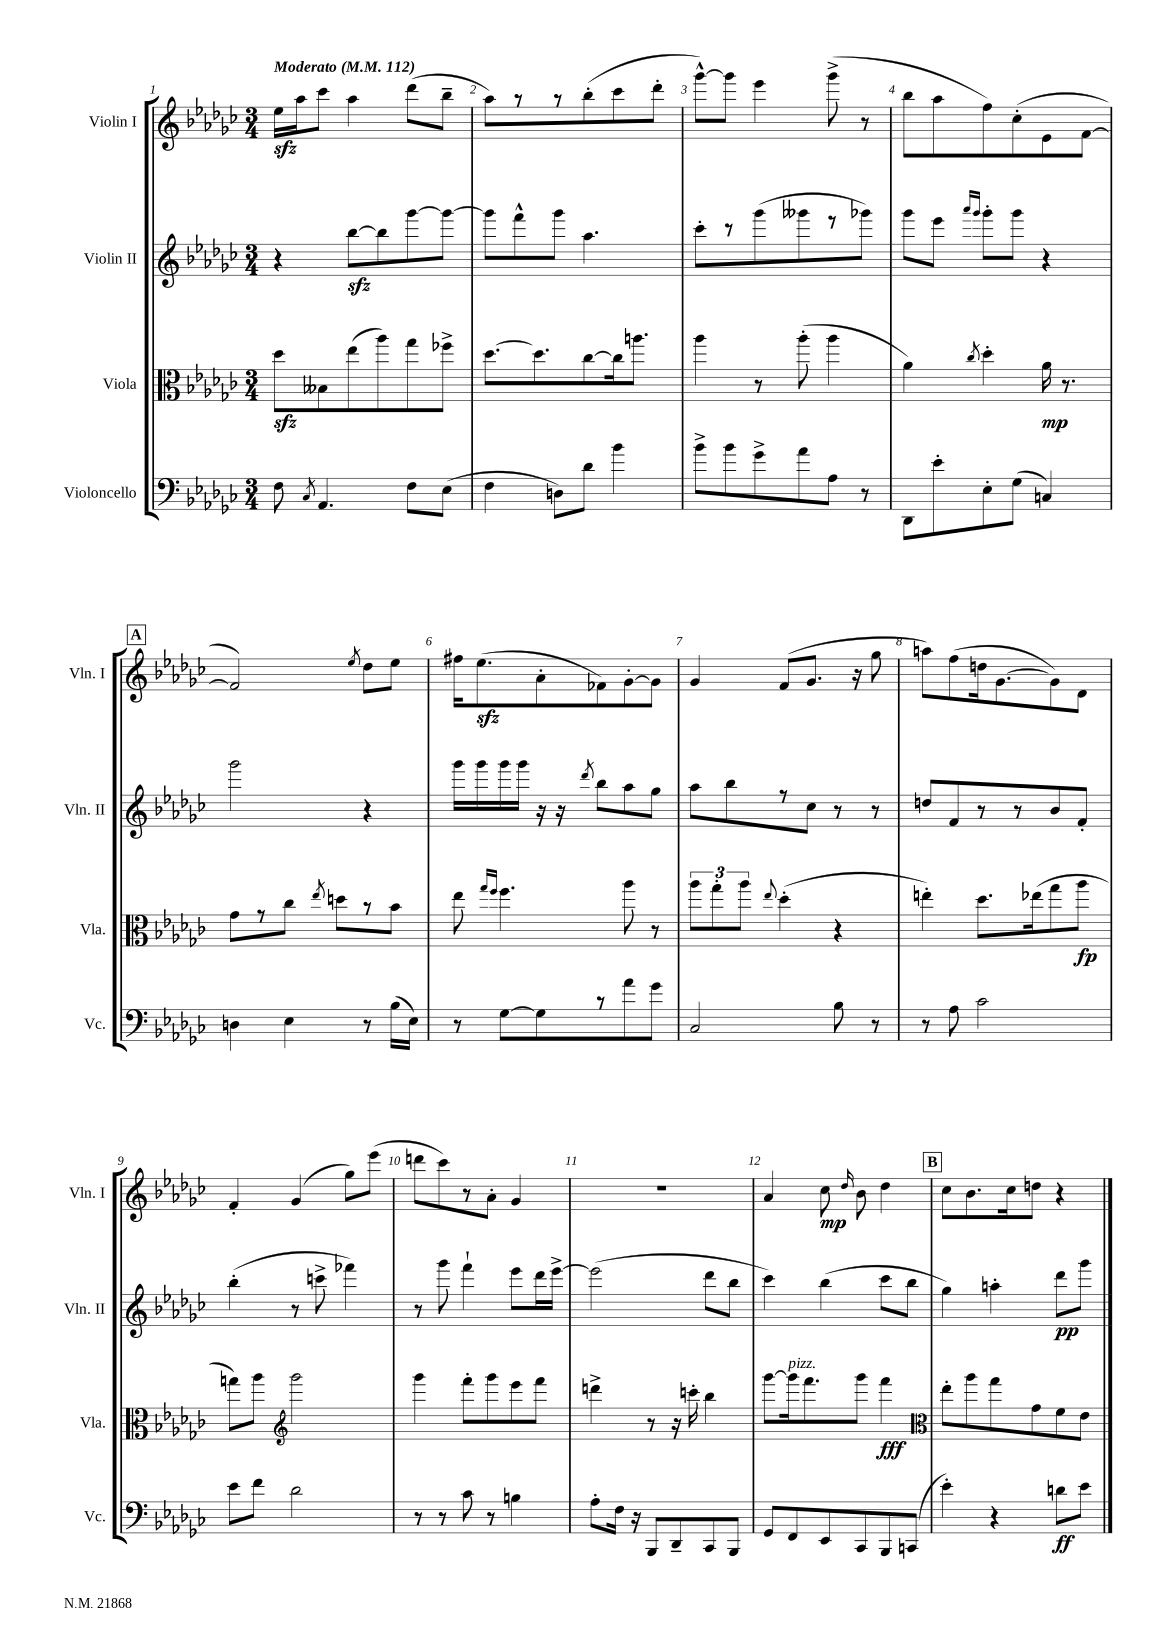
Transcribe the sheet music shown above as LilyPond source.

<<
\new StaffGroup <<
\new Staff = "s0" \with { instrumentName = "Violin I" shortInstrumentName = "Vln. I" } {
    \clef treble \key ges \major \numericTimeSignature \time 3/4 \tempo "Moderato" 4 = 112
    \autoBeamOff ees''16[\sfz aes''16 ces'''8] aes''4 des'''8[( bes''8]-- |
    aes''8[) r8 r8 bes''8-.( ces'''8 des'''8]-. |
    ges'''8[~-^) ges'''8] ees'''4 ges'''8->( r8 |
    bes''8[ aes''8 f''8) ces''8-.( ees'8 f'8]~ |
    \mark \markup { \box "A" } f'2) \acciaccatura { ees''8 } des''8[ ees''8] |
    fis''16[ ees''8.\sfz( aes'8-. fes'8) ges'8~-. ges'8] |
    ges'4 f'8[( ges'8.] r16 ges''8 |
    a''8[) f''8( d''16 ges'8.~ ges'8) des'8] |
    f'4-. ges'4( ges''8[) ees'''8]( |
    d'''8[ ces'''8) r8 aes'8]-. ges'4 |
    R2. |
    aes'4 ces''8\mp \grace { des''16 } bes'8 des''4 |
    \mark \markup { \box "B" } ces''8[ bes'8. ces''16 d''8] r4 \bar "|." |
}
\new Staff = "s1" \with { instrumentName = "Violin II" shortInstrumentName = "Vln. II" } {
    \clef treble \key ges \major \numericTimeSignature \time 3/4
    \autoBeamOff r4 bes''8[~\sfz bes''8 ges'''8~ ges'''8]~ |
    ges'''8[ f'''8-^ ges'''8] aes''4. |
    ces'''8[-. r8 ges'''8( geses'''8 r8 ges'''8]) |
    ges'''8[ ees'''8] \grace { aes'''16[ ges'''16] } ges'''8[-. ges'''8] r4 |
    \mark \markup { \box "A" } ges'''2 r4 |
    ges'''16[ ges'''16 ges'''16 ges'''16] r16 r16 \acciaccatura { des'''8 } bes''8[ aes''8 ges''8] |
    aes''8[ bes''8 r8 ces''8] r8 r8 |
    d''8[ f'8 r8 r8 bes'8 f'8]-. |
    bes''4-.( r8 c'''8-> fes'''4) |
    r8 ges'''8 f'''4-! ees'''8[ des'''16 ees'''16]~-> |
    ees'''2( des'''8[ bes''8] |
    ces'''4) bes''4( ces'''8[ bes''8] |
    \mark \markup { \box "B" } ges''4) a''4-. des'''8[\pp ges'''8] \bar "|." |
}
\new Staff = "s2" \with { instrumentName = "Viola" shortInstrumentName = "Vla." } {
    \clef alto \key ges \major \numericTimeSignature \time 3/4
    \autoBeamOff des''8[\sfz beses8 ees''8( aes''8) ges''8 fes''8]-> |
    des''8.[~ des''8. ces''8~ ces''16 a''8.] |
    aes''4 r8 aes''8-.( aes''4 |
    aes'4) \acciaccatura { ces''8 } des''4-. aes'16\mp r8. |
    \mark \markup { \box "A" } ges'8[ r8 ces''8] \acciaccatura { ees''8 } d''8[ r8 bes'8] |
    ees''8 \grace { ges''16[ f''16] } f''4. aes''8 r8 |
    \tuplet 3/2 { aes''8[ ges''8-. aes''8] } \appoggiatura { ees''8 } des''4-.( r4 |
    e''4-.) des''8.[ ees''16( ges''8 aes''8]\fp |
    g''8[) aes''8] \clef treble ges'''2 |
    ges'''4 f'''8[-. ges'''8 ees'''8 f'''8] |
    d'''4-> r8 r16 c'''16-. bes''4 |
    ges'''8[~ ges'''16^\markup { \italic "pizz." } f'''8. ges'''8] f'''4\fff |
    \mark \markup { \box "B" } \clef alto ees''8[-. aes''8 ges''8 ges'8 f'8 ees'8] \bar "|." |
}
\new Staff = "s3" \with { instrumentName = "Violoncello" shortInstrumentName = "Vc." } {
    \clef bass \key ges \major \numericTimeSignature \time 3/4
    \autoBeamOff f8 \acciaccatura { ces8 } aes,4. f8[ ees8]( |
    f4 d8[) des'8] bes'4 |
    bes'8[-> bes'8 ges'8-> aes'8 aes8] r8 |
    des,8[ ees'8-. ees8-. ges8]( c4) |
    \mark \markup { \box "A" } d4 ees4 r8 bes16[( ees16]) |
    r8 ges8[~ ges8 r8 aes'8 ges'8] |
    ces2 bes8 r8 |
    r8 aes8 ces'2 |
    ees'8[ f'8] des'2 |
    r8 r8 ces'8 r8 b4 |
    aes8[-. f16] r16 bes,,8[ des,8-- ces,8 bes,,8] |
    ges,8[ f,8 ees,8 ces,8 bes,,8 c,8]( |
    \mark \markup { \box "B" } ees'4-.) r4 d'8[\ff ees'8] \bar "|." |
}
>>
>>
\layout { \context { \Score \override BarNumber.break-visibility = ##(#f #t #t) barNumberVisibility = #all-bar-numbers-visible } }
